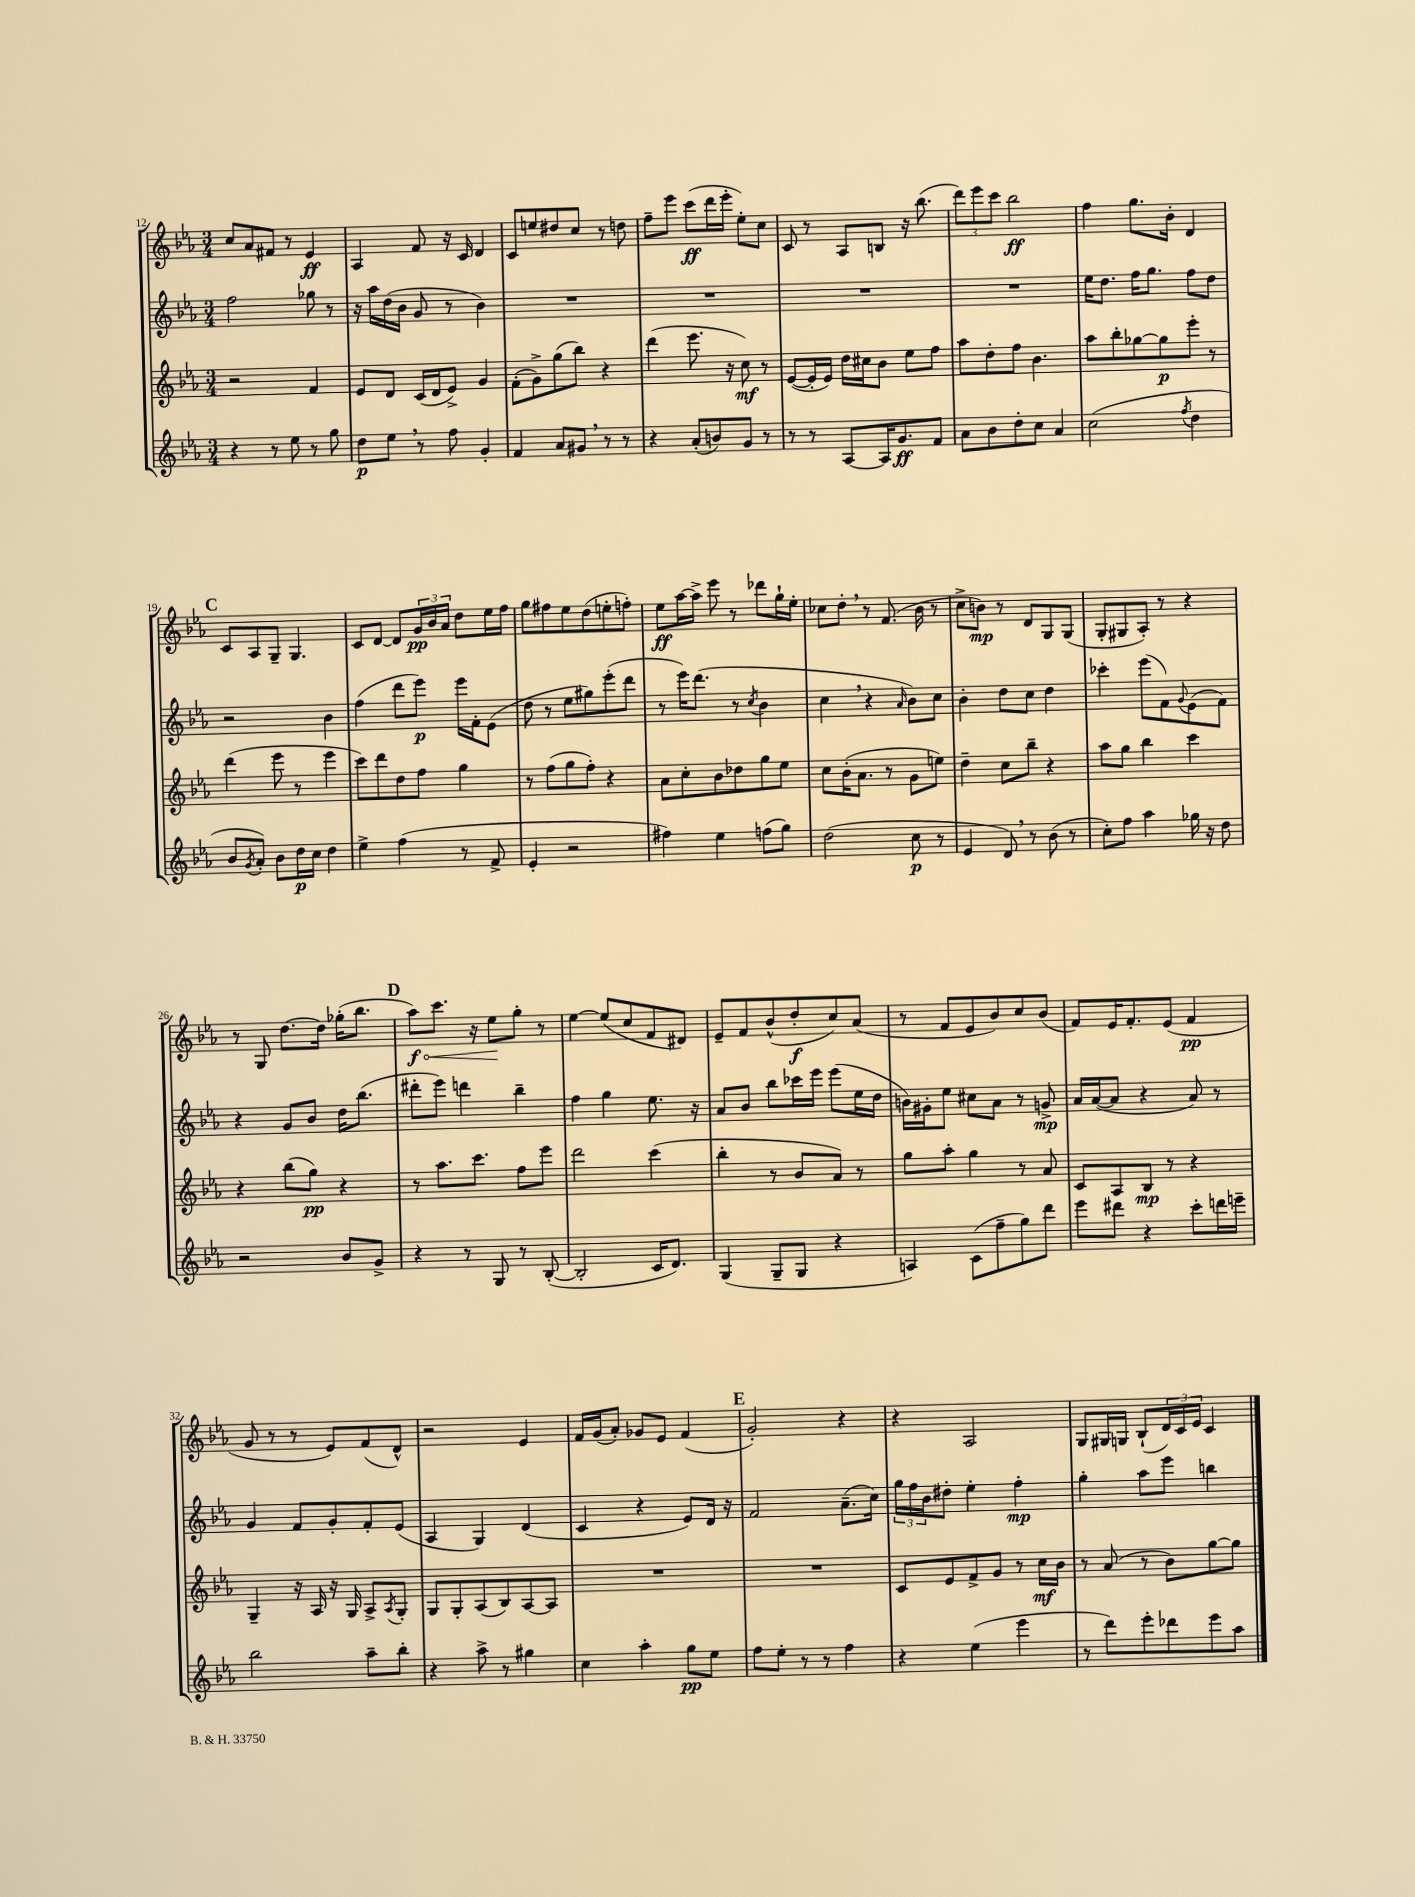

**kern	**kern	**kern	**kern
*staff4	*staff3	*staff2	*staff1
*clefG2	*clefG2	*clefG2	*clefG2
*k[b-e-a-]	*k[b-e-a-]	*k[b-e-a-]	*k[b-e-a-]
*M3/4	*M3/4	*M3/4	*M3/4
4r	2r	2ff	8cc
.	.	.	8a-
8r	.	.	8f#
8ee-	.	.	8r
8r	4f	8gg-	4e-
8gg	.	8r	.
=	=	=	=
8dd	8e-	16r	4A-
.	.	16aa-	.
8ee-	8d	(16dd	.
.	.	16b-	.
8r	(16c	8g	8f
.	16d	.	.
8ff	8e-^)	8r	16r
.	.	.	16c
4g'	4g	4b-)	4d
=	=	=	=
4f	(8f'	2.r	8c
.	8g^)	.	8ee
8a-	(8gg	.	8dd#
8g#	8bb-)	.	8cc
8r	4r	.	8r
8r	.	.	8dd
=	=	=	=
4r	(4ddd	2.r	8ff~
.	.	.	8eee-
(8a-'	8.eee-	.	(8ccc
8b)	.	.	16ddd
.	16r	.	16eee-'
8g	8cc)	.	8ee-')
8r	8r	.	8cc
=	=	=	=
8r	([8e-	2.r	8c
8r	16e-']	.	8r
.	16e-)	.	.
[8A-	16dd	.	8A-
.	16cc#	.	.
16A-]	8b-	.	8B
8.g	.	.	.
.	8ee-	.	16r
.	.	.	(8.bb-
8f	8ff	.	.
=	=	=	=
8a-	8aa-	2.r	12ddd)
.	.	.	12eee-
8b-	8dd'	.	.
.	.	.	12ccc
8dd'	8ff	.	2bb-
8cc	4.b-	.	.
4a-	.	.	.
=	=	=	=
(2cc	8aa-	16ee-	4ff
.	.	8.dd	.
.	8bb-'	.	.
.	[8gg-	16ff	8.gg
.	.	8.gg	.
.	8gg-]	.	.
.	.	.	16b-'
8qff	.	.	.
4dd	8eee-'	8ff	4d
.	8r	8dd	.
=	=	=	=
8b-	(4ddd	2r	8c
8qg	.	.	.
8a-')	.	.	8A-
8b-	8eee-	.	8G~
16dd	8r	.	4.G
16cc	.	.	.
4dd	4eee-	4b-	.
=	=	=	=
4ee-^	8ccc)	(4ff	8c
.	8ddd	.	[8d
(4ff	8dd	8ddd	8d]
.	8ff	8eee-)	24g
.	.	.	24b-
.	.	.	24a-
8r	4gg	16eee-	8dd
.	.	16f'	.
8f^	.	(8e-	16ee-
.	.	.	16ff
=	=	=	=
4e-'	8r	8dd	8gg
.	(8ff	8r	8ff#
2r	8gg	8ee-	8ee-
.	8ff')	8gg#)	(8dd
.	4r	(8eee-'	8ee'
.	.	8ddd	8ff')
=	=	=	=
4ff#)	8a-	8r	8ee-
.	8cc'	16eee-)	[16aa-
.	.	(8.ddd	16aa-^]
4ee-	8b-	.	8eee-
.	8dd-	8r	8r
.	.	8qcc	.
(8ff	8gg	4b-	8ddd-
8gg)	8ee-	.	16gg`
.	.	.	16ee-'
=	=	=	=
(2dd	8cc	4cc	8cc-
.	(16b-'	.	8dd'
.	8.a-	.	.
.	.	4r	8r
.	8r	.	(8.f
.	.	16qqa-	.
8cc	8g	8b-)	.
.	.	.	16b-
8r	8ee)	8cc	8r
=	=	=	=
4e-	4dd~	4b-'	8cc^
.	.	.	8b)
8d)	8cc	8dd	8r
8r	8bb-~	8cc	8d
(8b-	4r	4dd	8G
8r	.	.	(8G
=	=	=	=
8cc')	8aa-	4ccc-'	8G'
8ff	8gg	.	8G#
4aa-	4bb-	(8eee-	8A-')
.	.	8f)	8r
.	.	8qqg	.
16gg-	4ccc	(8e-	4r
16r	.	.	.
8dd	.	8f)	.
=	=	=	=
2r	4r	4r	8r
.	.	.	8G
.	(8bb-	8g	[8.dd
.	8gg)	8b-	.
.	.	.	16dd]
8b-	4r	16dd	(16gg-'
.	.	(8.bb-	8.bb-
8g^	.	.	.
=	=	=	=
4r	8r	8ddd#'	8aa-)
.	8.aa-	8eee-)	8.ccc
8r	.	4ddd	.
.	8.ccc	.	16r
8G	.	.	8ee-
8r	8ff	4bb-~	8gg'
([8B-'	8eee-	.	8r
=	=	=	=
2B-']	2ddd	4ff	[4ee-
.	.	4gg	(8ee-]
.	.	.	8cc
16c	(4ccc	8.ee-	8f
8.d)	.	.	.
.	.	.	8d#)
.	.	16r	.
=	=	=	=
(4G	4bb-'	8a-	8e-~
.	.	8b-	8f
8G~	8r	8bb-	(8b-^^
8G	8b-	16ccc-	8dd'
.	.	16eee-	.
4r	8a-)	(8eee-	8cc)
.	8r	16ee-	(8a-
.	.	16dd	.
=	=	=	=
4A)	8gg	16b)	8r
.	.	16g#'	.
.	8aa-'	8ee-	8f
(8c	4gg	8cc#	8e-
8ff~	.	8a-	8b-)
8gg)	8r	8r	8cc
8ddd	8a-	8g^	(8b-
=	=	=	=
8eee-	8c	16a-	8f)
.	.	([16a-	.
8ddd#	8A-	8a-]	16e-
.	.	.	8.f'
4r	8B-	4r	.
.	8r	.	(8e-
8ccc'	4r	8a-)	4f
16ddd	.	8r	.
16eee~	.	.	.
=	=	=	=
2bb-	4G~	4g	8g
.	.	.	8r
.	16r	8f	8r
.	16A-	.	.
.	16r	8g'	8e-)
.	16G	.	.
8aa-~	8A-^	8f'	(8f
.	8qA-	.	.
8bb-'	8G'	(8e-	8d^^)
=	=	=	=
4r	8G	4A-	2r
.	8G'	.	.
8aa-^	(8A-	4G)	.
8r	8B-)	.	.
4gg#	[8A-	(4d	4e-
.	8A-]	.	.
=	=	=	=
4cc	2.r	4c	16f
.	.	.	(16g
.	.	.	8a-')
4aa-'	.	4r	8g-
.	.	.	8e-
8gg	.	8e-)	(4f
8ee-	.	16d	.
.	.	16r	.
=	=	=	=
8ff	2.r	2f	2g')
8ee-'	.	.	.
8r	.	.	.
8r	.	.	.
4ff	.	(8.a-~	4r
.	.	16cc)	.
=	=	=	=
4r	8c	24gg	4r
.	.	24ff	.
.	.	24b-	.
.	8e-	8dd#'	.
(4ee-	8f^	4ee-'	2A-
.	8g	.	.
4eee-	8r	4ff'	.
.	16cc	.	.
.	16b-	.	.
=	=	=	=
8r	8r	4gg'	8G
8ddd)	(8a-	.	16G#
.	.	.	16G
8eee-'	8r	8aa-	(8B-`
8ddd-	8b-)	8eee-	24d)
.	.	.	24c
.	.	.	24e-
8eee-	[8gg	4bb	4c
8aa-	8gg]	.	.
==	==	==	==
*-	*-	*-	*-
